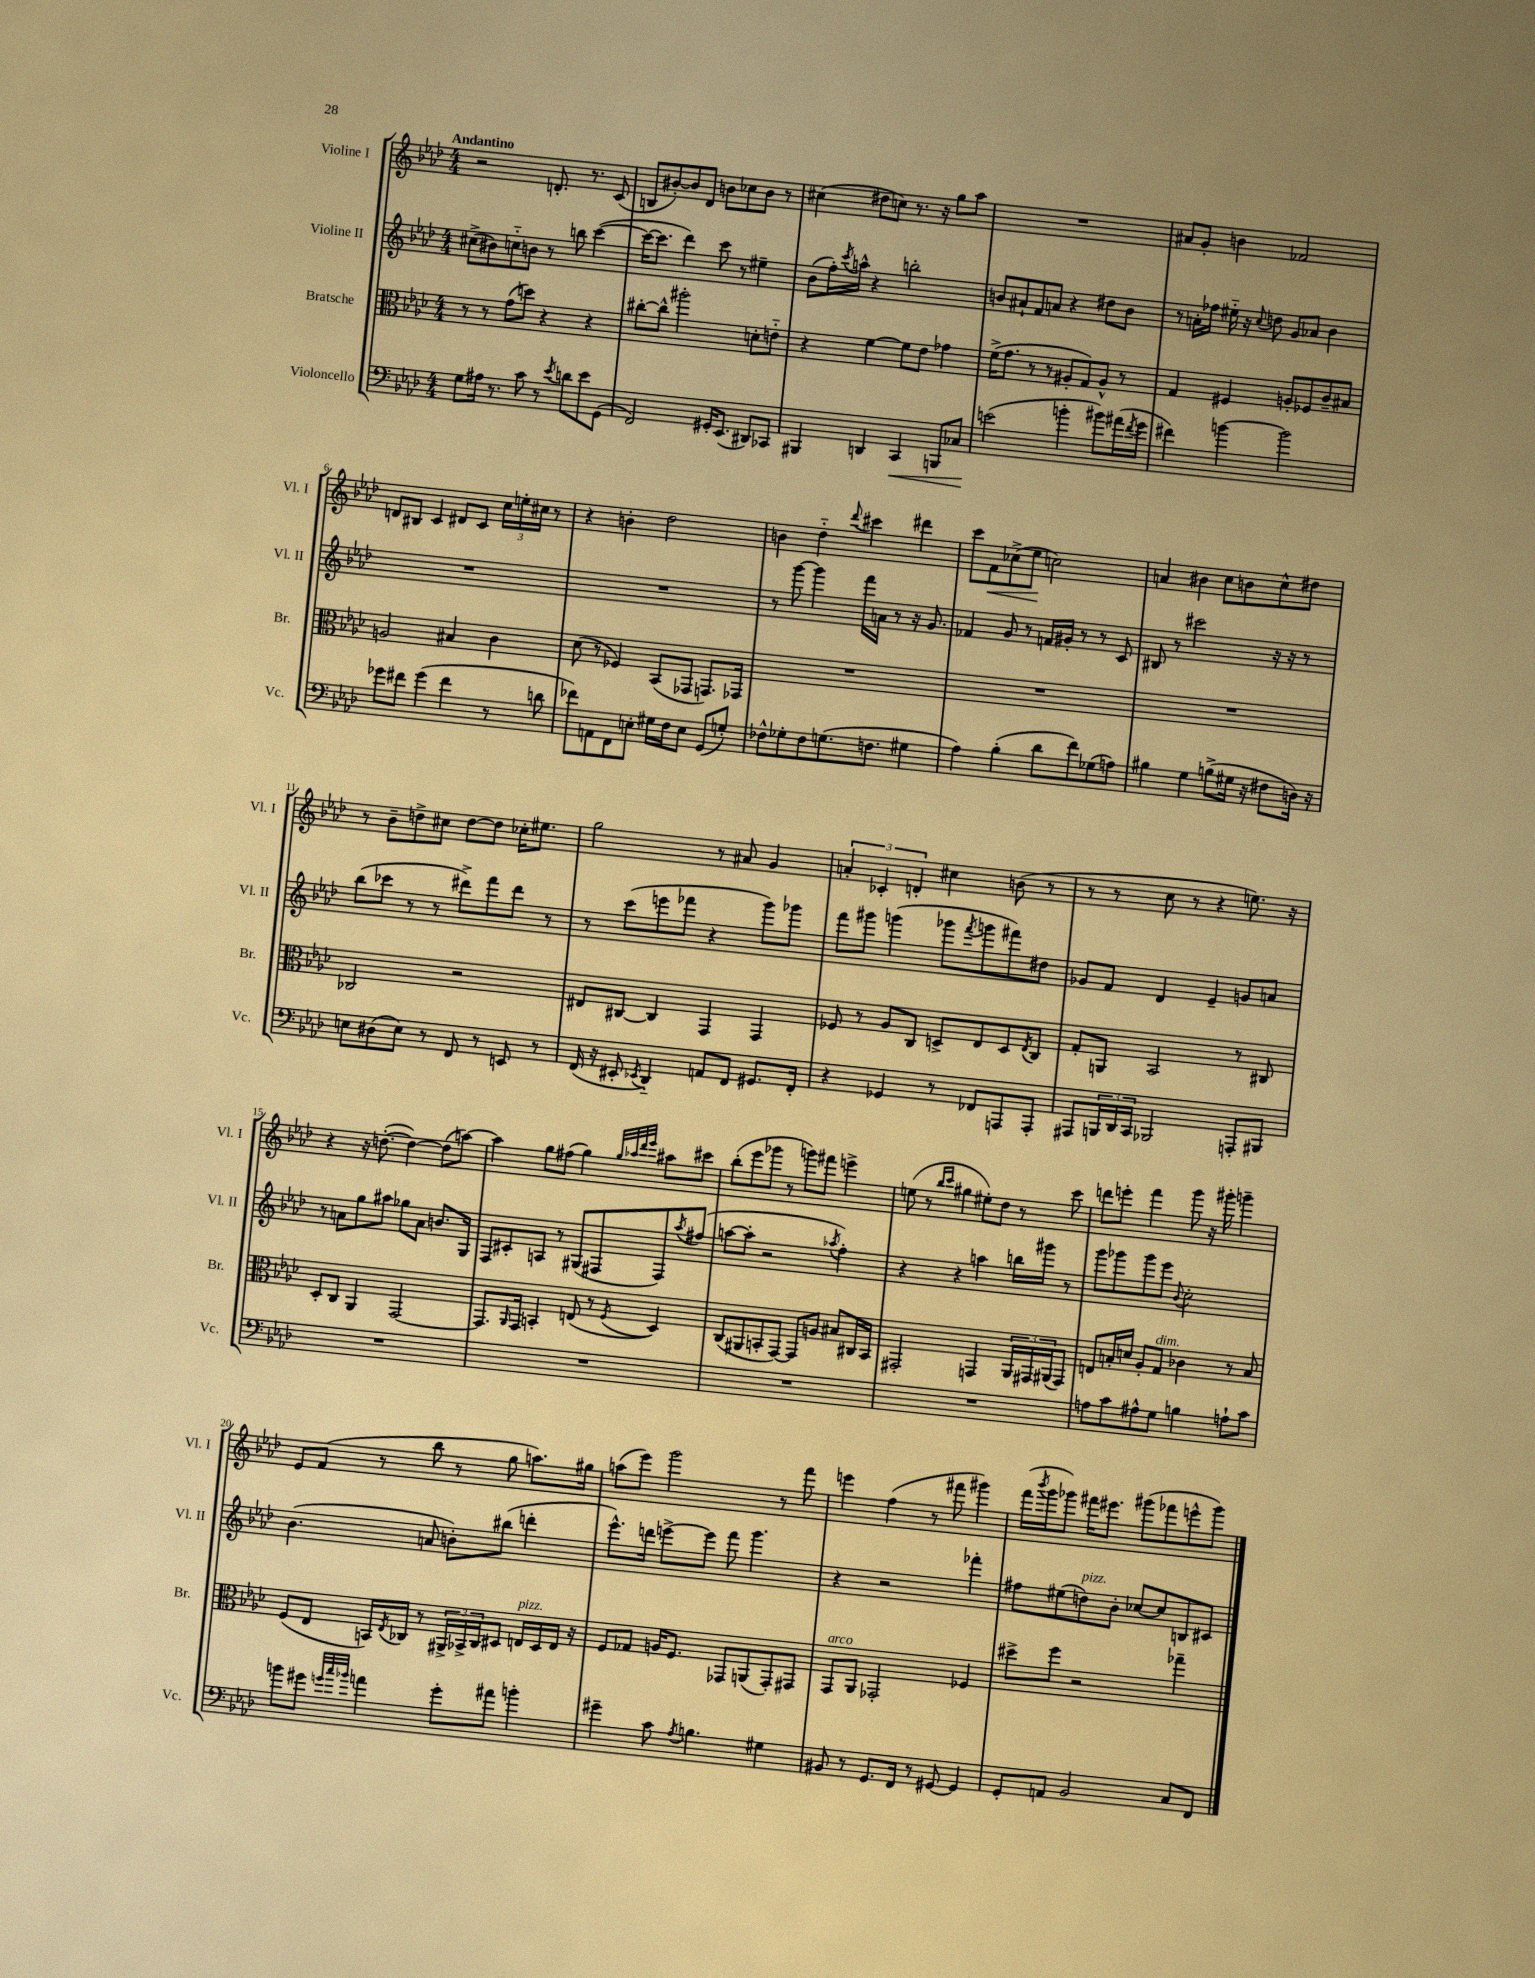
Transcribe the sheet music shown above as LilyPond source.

<<
\new StaffGroup <<
\new Staff = "s0" \with { instrumentName = "Violine I" shortInstrumentName = "Vl. I" } {
    \clef treble \key aes \major \numericTimeSignature \time 4/4 \tempo "Andantino"
    r2 d'8.-. r8. c'8( |
    b8 bis'8~-.) bis'8 des'8 b'8 ces''8 b'8 r8 |
    cis''4( dis''8 c''8) r8. r16 g''8 aes''8 |
    R1 |
    ais'8 g'8-. b'4 fes'2 |
    d'8 bis8 c'4 dis'8 c'8 \tuplet 3/2 { c''16 e''16-. cis''16 } r8 |
    r4 b'4-. des''2 |
    b'4 des''4-_ \appoggiatura { des'''8 } cis'''4 dis'''4 |
    c'''8 f'8\< ces''8->( ees''8\! c''2) |
    a'4 bis'4 c''8 b'8 c''8-^ dis''8 |
    r8 bes'8-- d''8-> cis''8 d''8~ d''8 ces''16-. eis''8. |
    g''2 r8 ais'8 g'4 |
    \tuplet 3/2 { a'4-. ces'4-. d'4-. } cis''4 b'8( r8 |
    r8 r8 c''8 r8 r4 e''8.) r16 |
    r4 r16 d''8.~-.( d''4~) d''8( a''8~) |
    a''4 g''8 fis''8( g''4) \grace { g''32 aes''32 des'''32 ees'''32 } ais''8 cis'''8 |
    bes''8-.( ees'''8 ges'''8 r8 g'''8) fis'''8 e'''4-> |
    e''8( r8 \grace { bes''16 c'''16 } gis''4 eis''8-.) des''8 r8 c'''8 |
    d'''8 e'''8-. f'''4 g'''8 r16 gis'''16-. g'''4-- |
    ees'8 f'8( r8 bes''8 r8 g''8 a''8.) gis''16 |
    a''8( ees'''8) g'''2 r8 f'''8 |
    e'''4 f''4( r8 fis'''8 gis'''4) |
    f'''16( \acciaccatura { bes'''8 } g'''16 ges'''8) fis'''16 eis'''8. gis'''8( fes'''8 e'''8-^ gis'''8) \bar "|." |
}
\new Staff = "s1" \with { instrumentName = "Violine II" shortInstrumentName = "Vl. II" } {
    \clef treble \key aes \major \numericTimeSignature \time 4/4
    cis''8->( bis'8) c''8-_ b'8 r8 b''8 c'''4~( |
    c'''16~ c'''8. des'''4) c'''8 r8 eis''4-- |
    bes'8( f''16-.) \acciaccatura { c'''8 } a''16-^ r4 b''2-. |
    b'8 ais'8-! f'8 a'8 r4 dis''8 b'8 |
    r8 a'16-. fes''16 eis''16-_ r16 \appoggiatura { c''8 } d''8 g'8 aes'8 bes'4 |
    R1 |
    R1 |
    r8 g'''8~ g'''4 f'''16 a'16 r8 r16 g'8. |
    fes'4 g'8 r8 f'16 gis'16-. r8 r8 c'8 |
    bis8 r8 cis'''2 r16 r16 r8 |
    bes''8( ces'''8 r8 r8 dis'''8->) f'''8 dis'''8 r8 |
    r8 c'''8( e'''8 fes'''8 r4 g'''8) ges'''8 |
    f'''8 gis'''8 g'''4( ges'''8 \acciaccatura { f'''8 } g'''8 fis'''8) dis''8 |
    ges'8 f'8 des'4 ees'4-- g'8 a'8 |
    r8 a'8 g''8 ais''8 ges''8 a'8 b'8. g16 |
    f8 cis'8-. a8 r8 gis8( fis8 fis8) \acciaccatura { aes''8 } fis''8( |
    a''8~ a''8-. r2 \acciaccatura { aes''8 } f''4-.) |
    r4 r4 a''4 b''16 gis'''16 r8 |
    g'''8 ges'''8 ges'''8 ees'''8 \appoggiatura { bes'8 } c''2-. |
    bes'4.( a'8 b'8-.) bis''8( d'''4-. |
    ees'''8.-^) d'''16 e'''8~-> e'''8 f'''8 g'''4. |
    r4 r2 fes'''4-. |
    fis''8 eis''8( d''8^\markup { \italic "pizz." }) bes'8-. ces''8~ ces''8 b8 cis'8 \bar "|." |
}
\new Staff = "s2" \with { instrumentName = "Bratsche" shortInstrumentName = "Br." } {
    \clef alto \key aes \major \numericTimeSignature \time 4/4
    r8 r8 g'8( d''8) r4 r4 |
    cis''8~-. cis''8-^ ais''2-. d'8-. e'8-_ |
    r4 f'4~ f'8 ees'8 ges'4 |
    f'16->( g'8. r8 r8 ais8-. g8) ais8-^ r8 |
    g4 fis4 a8-. fes8 c'8-- bis8 |
    a2 bis4 c'4 |
    des'8( r8 fes4) bes,8( ges,8 g,8.) ges,16 |
    R1 |
    R1 |
    R1 |
    ces2 r2 |
    eis8 cis8~ cis4 g,4 g,4 |
    fes8 r8 aes8 c8 d8-> ees8 d8 \acciaccatura { ees8 } c8 |
    g8-. a,8 bes,2 r8 cis8 |
    des8-. c8 aes,4 g,2~ |
    g,8. \grace { aes,16 } g,16 b,4-. e8( r8 \acciaccatura { f8 } des4) |
    c8( ais,8 b,8-. g,8~) g,8 a8 bis8 cis16 b,16 |
    gis,2-. g,4 \tuplet 3/2 { aes,16 gis,16 ais,16( } gis,8) |
    e8 b16-. d'16 aes8-. g8^\markup { \italic "dim." } ces'4 r8 b8 |
    f8( ees8 b,16) \acciaccatura { ees8 } ces16 r8 \tuplet 3/2 { ais,16-> bes,16-> ces16 } dis8 e16^\markup { \italic "pizz." } dis16 e16 r16 |
    f8 ges8 a16 f8. ges,8 a,8( ges,8-.) gis,8 |
    g,8^\markup { \italic "arco" } aes,8 ges,2-. fes4 |
    dis''8-> f''8 r2 ges''4-- \bar "|." |
}
\new Staff = "s3" \with { instrumentName = "Violoncello" shortInstrumentName = "Vc." } {
    \clef bass \key aes \major \numericTimeSignature \time 4/4
    g8 ais16 r8. c'8 r8 \acciaccatura { ees'8 } d'8 ees'8 g,8( |
    f,2) gis,16-. ees,8.( dis,8) ces,8 |
    bis,,4 d,4 c,4\< b,,8 ces8 |
    e'2\!( b'4-. bis'8) ais'16( \acciaccatura { f'8 } g'16 |
    fis'4) b'4~ b'2 |
    ges'8 fis'8 ges'4( fis'4 r8 d'8 |
    fes'8) a,8 f,8 e8-. gis16 f16 e8 g,8( g8-.) |
    fes8-^ ges8-. fes8 g8.( f8. gis4 |
    aes4) bes4-.( des'8 f'8) ges8( a8) |
    bis4 g4 b8->( gis16 r16 fis8 d16) r16 |
    e8 dis8( e8) r8 f,8 r8 e,8 r8 |
    f,16( r16 eis,8-. \acciaccatura { ees,8 } des,4-_) a,8 f,8 gis,8. f,16-. |
    r4 ges,4 r8 fes,8 a,,8 a,,8-. |
    ais,,8 \tuplet 3/2 { b,,16 des,16 c,16 } bes,,2 a,,8-. bis,,8 |
    R1 |
    R1 |
    R1 |
    R1 |
    a8 c'8 ais8-^ g8 b4 a8-! c'8 |
    b'8 gis'8 \grace { g'32 c''32 bes'32 } a'4 g'8-. ais'8 b'4-. |
    gis'4-- c'8 \acciaccatura { aes8 } b4. gis4 |
    bis,8 r8 g,8. f,16 r8 gis,8~ gis,4 |
    g,8-. a,8 bes,2 c8 f,8 \bar "|." |
}
>>
>>
